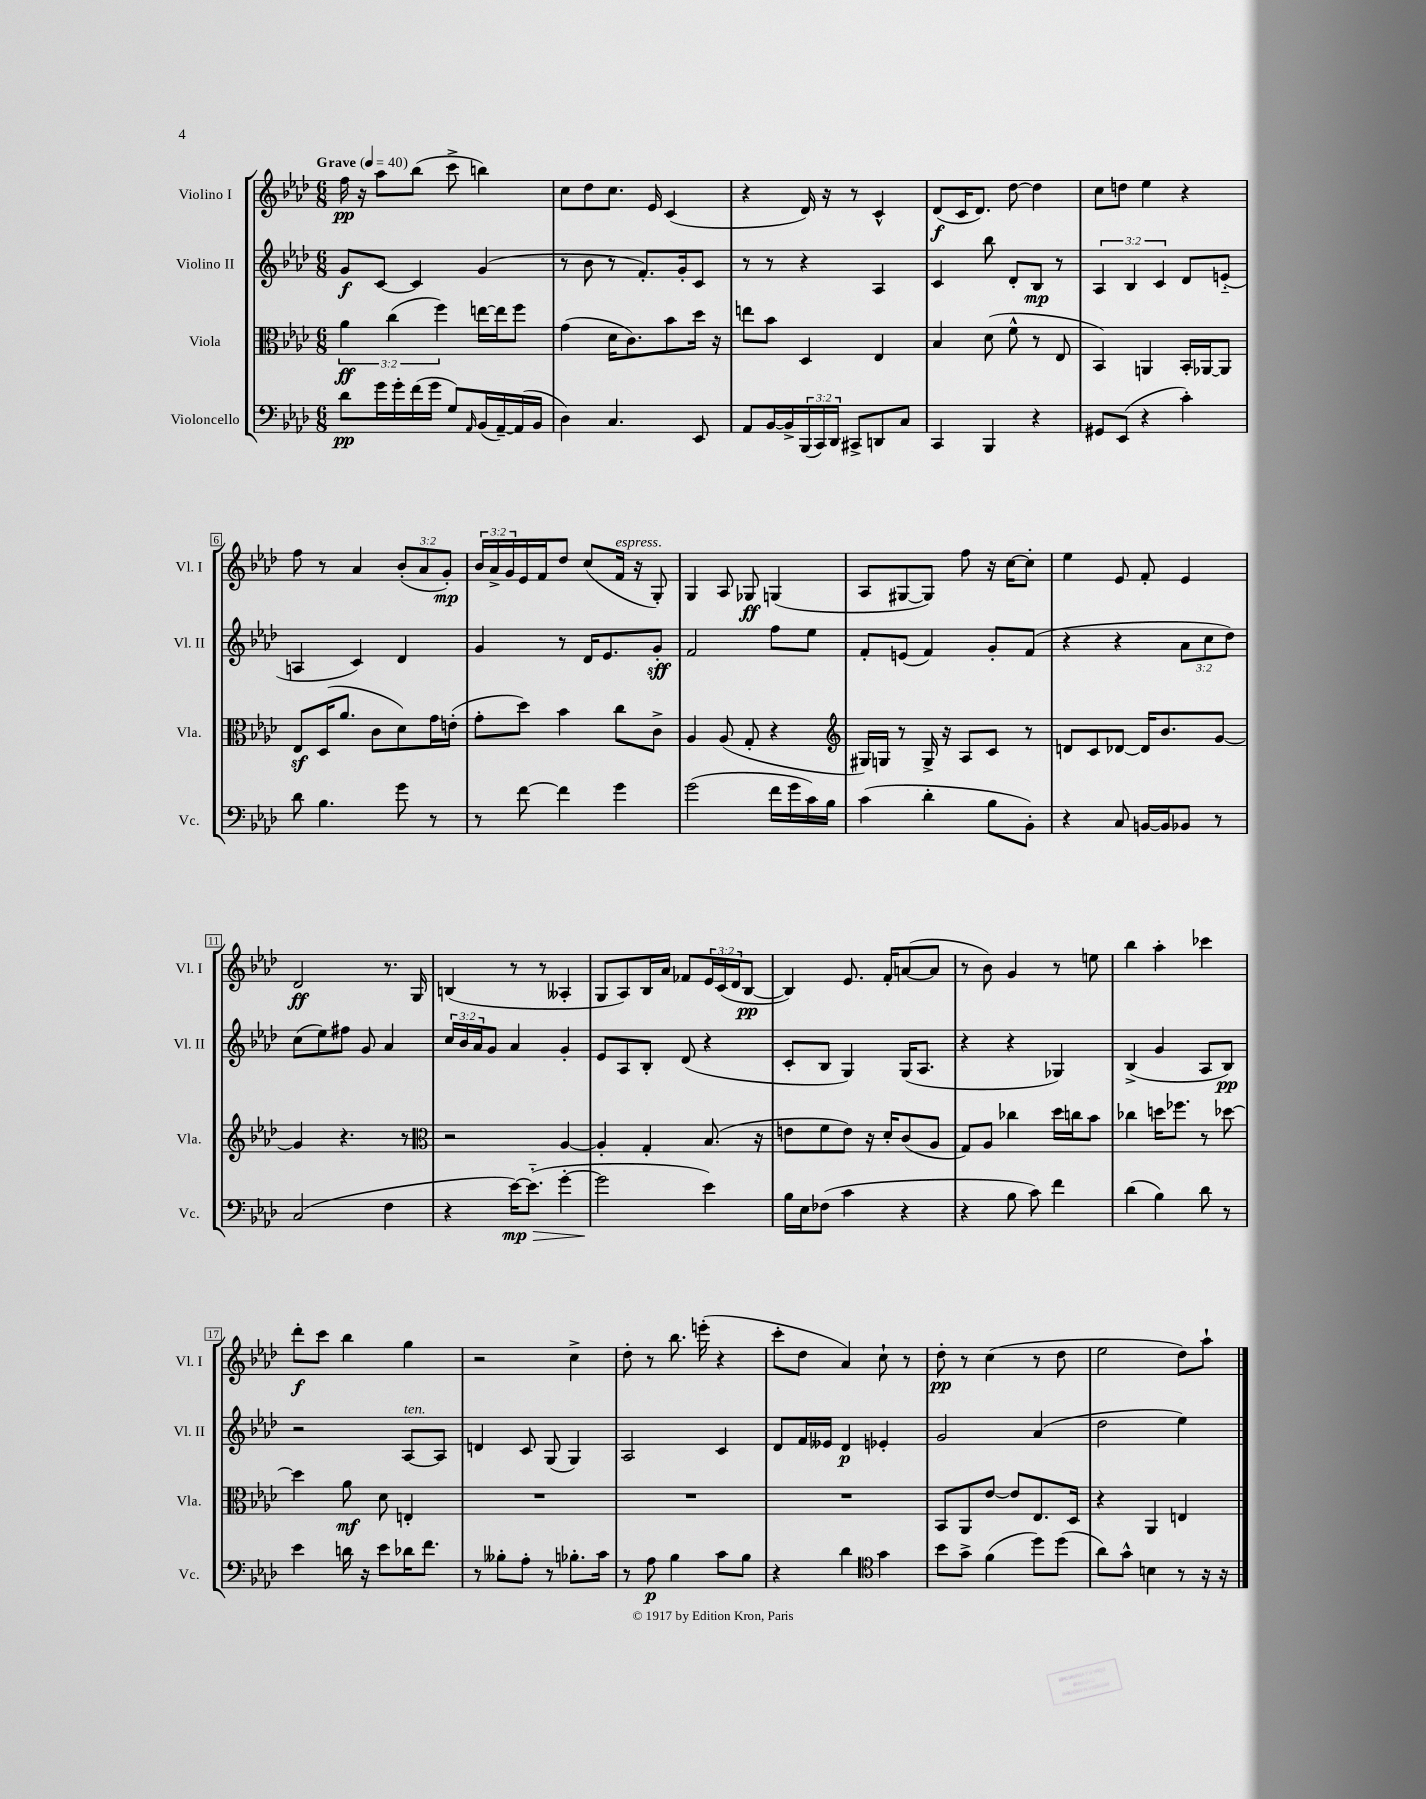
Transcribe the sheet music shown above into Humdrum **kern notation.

**kern	**kern	**kern	**kern
*staff4	*staff3	*staff2	*staff1
*clefF4	*clefC3	*clefG2	*clefG2
*k[b-e-a-d-]	*k[b-e-a-d-]	*k[b-e-a-d-]	*k[b-e-a-d-]
*M6/8	*M6/8	*M6/8	*M6/8
*MM40	*MM40	*MM40	*MM40
8d-	6a-	8g	16ff
.	.	.	16r
16g	.	[8c	8aa-
.	(6cc	.	.
16g'	.	.	.
(16f	.	4c]	(8bb-
16g	.	.	.
.	6ff)	.	.
8G)	.	.	8ccc^
16qqAA-	.	.	.
(16BB-	[16ee	(4g	4bb)
[16AA-~)	16ee]	.	.
(16AA-]	8ff	.	.
16BB-	.	.	.
=	=	=	=
4D-)	(4g	8r	8cc
.	.	8b-	8dd-
4.C	16d-	8r	8.cc
.	8.c)	.	.
.	.	8.f')	.
.	.	.	16e-
.	8b-	.	(4c
.	.	16g'	.
8EE-	16dd-	8c	.
.	16r	.	.
=	=	=	=
8AA-	8ee	8r	4r
[16BB-	8b-	8r	.
16BB-^]	.	.	.
(24BBB-	4D-	4r	16d-)
24CC)	.	.	.
.	.	.	16r
24DD-	.	.	.
8CC#^	.	.	8r
8DD	4E-	4A-	4c^^
8C	.	.	.
=	=	=	=
4CC	4B-	4c	(8d-
.	.	.	16c
.	.	.	8.d-)
4BBB-	(8d-	8bb-	.
.	8f^^	8d-'	[8dd-
4r	8r	8B-	4dd-]
.	8E-	8r	.
=	=	=	=
8GG#	4BB-)	6A-	8cc
(8EE-	.	.	8dd
.	.	6B-	.
4r	4AA	.	4ee-
.	.	6c	.
4c')	16BB-'	8d-	4r
.	[16AA-	.	.
.	8AA-]	(8e'~	.
=	=	=	=
8d-	8E-	4A	8ff
4.B-	(16D-	.	8r
.	8.a-	.	.
.	.	4c)	4a-
.	8c	.	.
8g	8d-)	4d-	(12b-'
.	.	.	12a-
8r	16g	.	.
.	.	.	12g')
.	(16e'	.	.
=	=	=	=
8r	8g'	4g	24b-
.	.	.	24a-^
.	.	.	24g
[8f	8dd-)	.	16e-
.	.	.	16f
4f]	4b-	8r	8dd-
.	.	16d-	(8cc
.	.	8.e-	.
4g	8cc	.	16f
.	.	.	16r
.	8c^	8g'	8G')
=	=	=	=
(2g	4A-	2f	4G
.	(8A-	.	8A-
.	8G'	.	8G-
16f	4r	8ff	(4G
16g	.	.	.
16c)	.	8ee-	.
16B-	.	.	.
=	=	=	=
*	*clefG2	*	*
(4c	16G#)	8f'	8A-
.	16G	.	.
.	8r	(8e	[8G#
4d-'	16G^	4f)	8G#])
.	16r	.	.
.	8A-	.	8ff
8B-	8c	8g'	16r
.	.	.	[16cc
8BB-')	8r	(8f	8cc']
=	=	=	=
4r	8d	4r	4ee-
.	8c	.	.
8C	[8d-	4r	8e-
[16BB	16d-]	.	8f'
16BB]	8.b-	.	.
8BB-	.	12a-	4e-
.	.	12cc	.
8r	[8g	.	.
.	.	12dd-)	.
=	=	=	=
(2C	4g]	(8cc	2d-
.	.	8ee-)	.
.	4.r	8ff#	.
.	.	8g	.
4F	.	4a-	8.r
.	8r	.	.
.	.	.	16G
=	=	=	=
*	*clefC3	*	*
4r	2r	24cc	(4B
.	.	24b-	.
.	.	24a-	.
.	.	8g	.
[16e-)	.	4a-	8r
(8.e-'~]	.	.	.
.	.	.	8r
[4g'	[4A-	4g'	4A--'
=	=	=	=
2g]	4A-']	8e-	8G
.	.	8A-	8A-)
.	4G'	8B-'	16B-
.	.	.	16a-
.	.	(8d-	8f-
4e-)	(8.B-	4r	24e-
.	.	.	(24c
.	.	.	24d-
.	.	.	[8B-
.	16r	.	.
=	=	=	=
16B-	8e	8c'	4B-])
16E-	.	.	.
(8F-	8f	8B-	.
4c	8e)	4G)	8.e-
.	16r	.	.
.	16d-'	.	16f'
4r	(8c	(16G	([8a
.	.	8.A-	.
.	8A-	.	8a]
=	=	=	=
4r	8G)	4r	8r
.	8A-	.	8b-)
8B-	4cc-	4r	4g
8c)	.	.	.
4f	16dd-	4G-)	8r
.	16cc	.	.
.	8b-	.	8ee
=	=	=	=
(4d-	4cc-	(4B-^	4bb-
4B-)	16dd	4g	4aa-'
.	8.ff-	.	.
8d-	8r	8A-	4ccc-
8r	[8dd-	8B-)	.
=	=	=	=
4e-	4dd-]	2r	8ddd-'
.	.	.	8ccc
16d	8a-	.	4bb-
16r	.	.	.
8e-	8d-	.	.
16d-	4E'	[8A-	4gg
8.f	.	.	.
.	.	8A-]	.
=	=	=	=
8r	2.r	4d	2r
8B--'	.	.	.
8A-'	.	8c	.
8r	.	(8G	.
8.B-'	.	4G)	4cc^
16c	.	.	.
=	=	=	=
8r	2.r	2A-	8dd-'
8A-	.	.	8r
4B-	.	.	8.bb-
.	.	.	(16eee'
8c	.	4c	4r
8B-	.	.	.
=	=	=	=
4r	2.r	8d-	8ccc'
.	.	16f	8dd-
.	.	16e--	.
4d-	.	4d-	4a-)
*clefC4	*	*	*
4g	.	4e-'	8cc`
.	.	.	8r
=	=	=	=
8b-	8BB-	2g	8dd-'
8g^	8AA-	.	8r
(4f	[8e-	.	(4cc
.	8e-]	.	.
8dd-)	8.E-	(4a-	8r
(8dd-	.	.	8dd-
.	16D-	.	.
=	=	=	=
8a-)	4r	2dd-	2ee-
8g^^	.	.	.
4B	4AA-	.	.
8r	4E	4ee-)	8dd-)
16r	.	.	8aa-`
16r	.	.	.
==	==	==	==
*-	*-	*-	*-
